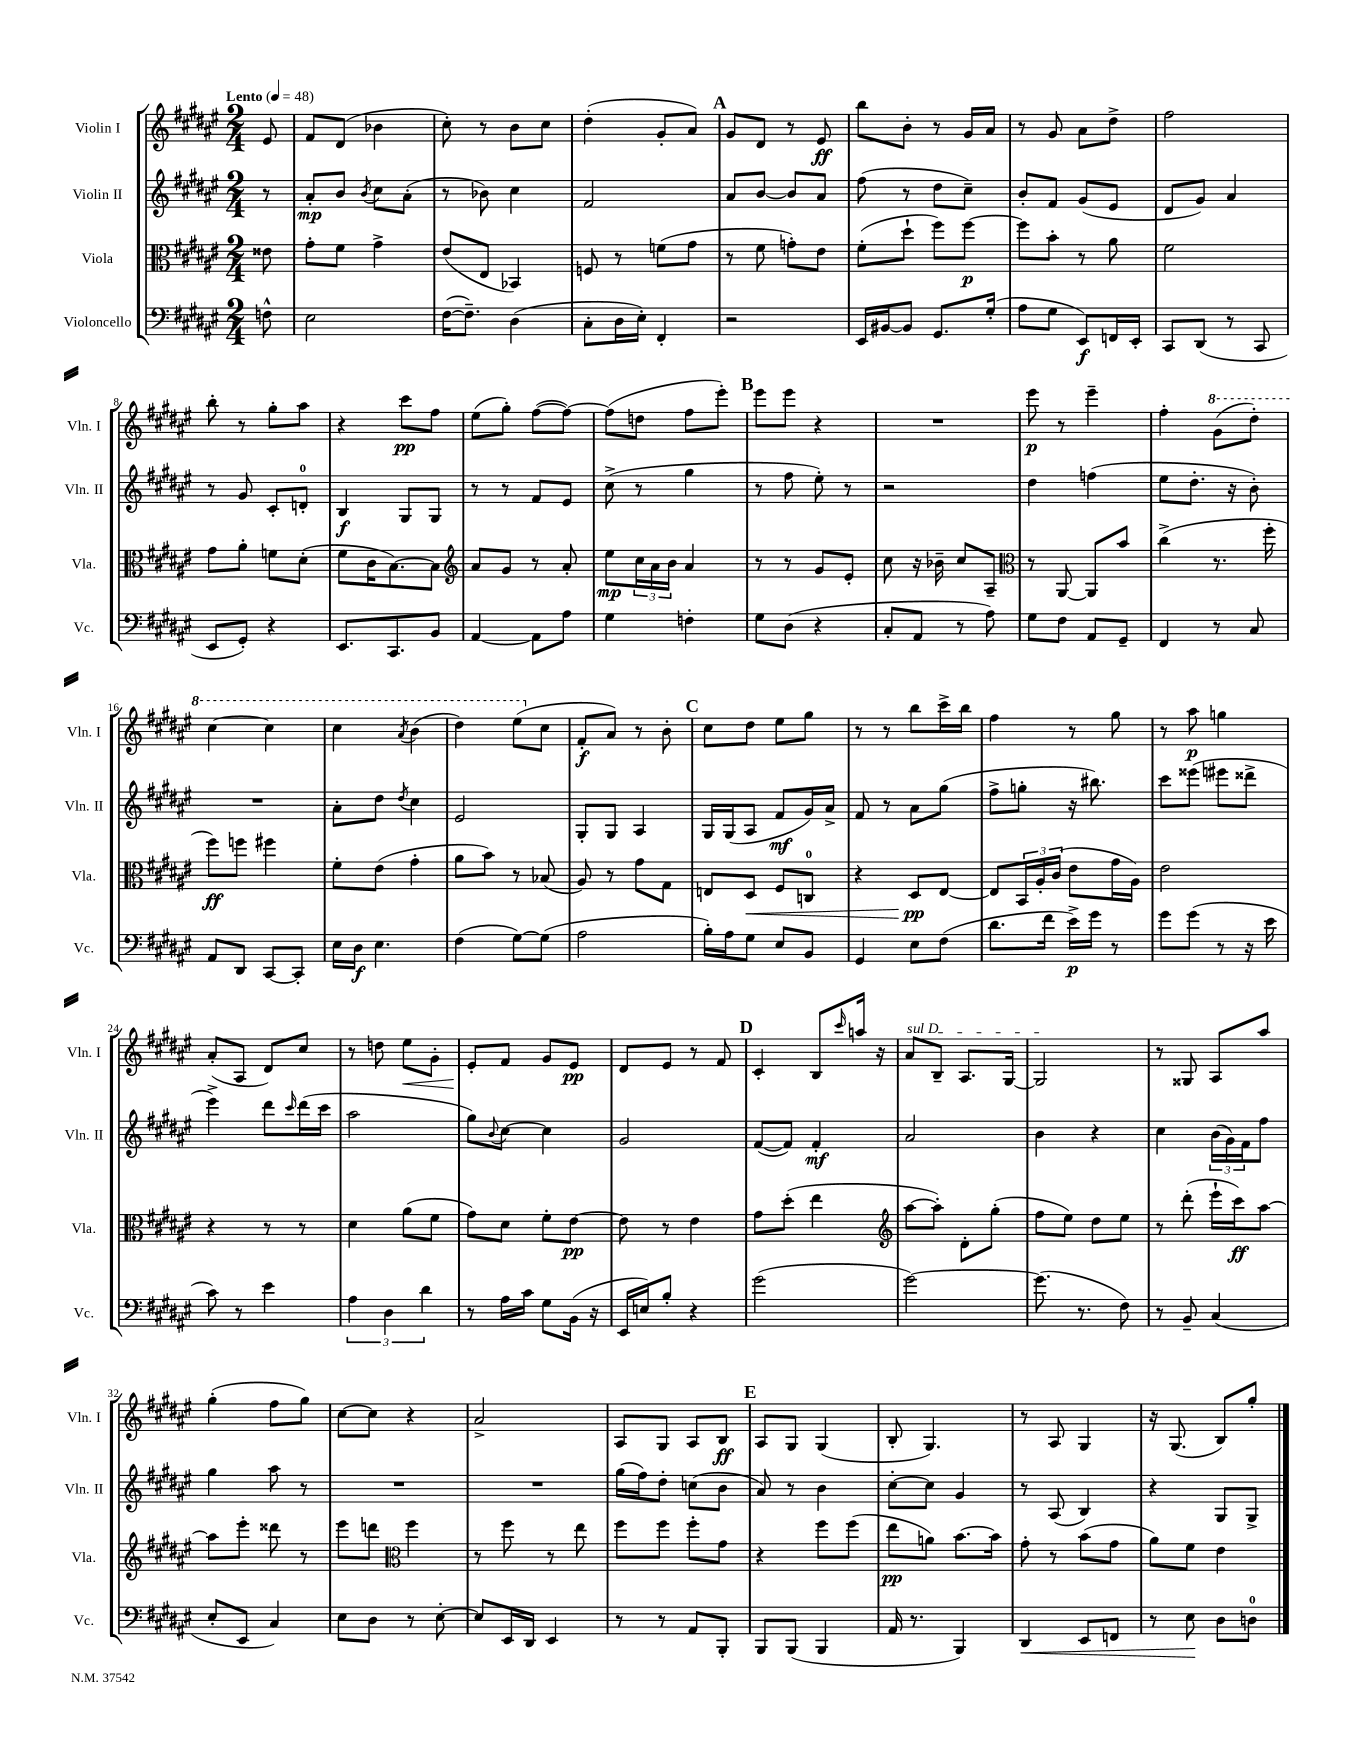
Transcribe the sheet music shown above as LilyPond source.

<<
\new StaffGroup <<
\new Staff = "s0" \with { instrumentName = "Violin I" shortInstrumentName = "Vln. I" } {
    \clef treble \key fis \major \numericTimeSignature \time 2/4 \partial 8 \tempo "Lento" 4 = 48
    eis'8 |
    fis'8 dis'8( bes'4 |
    cis''8-.) r8 b'8 cis''8 |
    dis''4-.( gis'8-. ais'8) |
    \mark \markup { \bold "A" } gis'8 dis'8 r8 eis'8\ff |
    b''8 b'8-. r8 gis'16 ais'16 |
    r8 gis'8 ais'8 dis''8-> |
    fis''2 |
    b''8-. r8 gis''8-. ais''8 |
    r4 cis'''8\pp fis''8 |
    eis''8( gis''8-.) fis''8~( fis''8~) |
    fis''8( d''8 fis''8 eis'''8-.) |
    \mark \markup { \bold "B" } eis'''8 eis'''8 r4 |
    R2 |
    eis'''8\p r8 eis'''4-- |
    fis''4-. \ottava #1 gis''8( dis'''8-.) |
    cis'''4~ cis'''4 |
    cis'''4 \acciaccatura { ais''8 } b''4( |
    dis'''4) eis'''8( \ottava #0 cis''8 |
    fis'8-.\f ais'8) r8 b'8-. |
    \mark \markup { \bold "C" } cis''8 dis''8 eis''8 gis''8 |
    r8 r8 b''8 cis'''16-> b''16 |
    fis''4 r8 gis''8 |
    r8 ais''8\p g''4 |
    ais'8-.( ais8 dis'8) cis''8 |
    r8 d''8 eis''8\< gis'8-. |
    eis'8-.\! fis'8 gis'8 eis'8\pp |
    dis'8 eis'8 r8 fis'8 |
    \mark \markup { \bold "D" } cis'4-. b8 \grace { cis'''16 } a''16 r16 |
    \once \override TextSpanner.bound-details.left.text = \markup { \italic "sul D" } ais'8\startTextSpan b8-- ais8. gis16~ |
    gis2\stopTextSpan |
    r8 gisis8 ais8 ais''8 |
    gis''4-.( fis''8 gis''8) |
    cis''8~ cis''8 r4 |
    ais'2-> |
    ais8 gis8 ais8 b8\ff |
    \mark \markup { \bold "E" } ais8 gis8 gis4( |
    b8-. gis4.) |
    r8 ais8 gis4 |
    r16 gis8.( b8) gis''8-. \bar "|." |
}
\new Staff = "s1" \with { instrumentName = "Violin II" shortInstrumentName = "Vln. II" } {
    \clef treble \key fis \major \numericTimeSignature \time 2/4 \partial 8
    r8 |
    ais'8-.\mp b'8 \acciaccatura { b'8 } cis''8 ais'8-.( |
    r8 bes'8) cis''4 |
    fis'2 |
    \mark \markup { \bold "A" } ais'8 b'8~ b'8 ais'8 |
    fis''8( r8 dis''8 cis''8--) |
    b'8-. fis'8 gis'8( eis'8 |
    dis'8 gis'8) ais'4 |
    r8 gis'8 cis'8-. d'8-0-. |
    b4\f gis8 gis8 |
    r8 r8 fis'8 eis'8 |
    cis''8->( r8 gis''4 |
    \mark \markup { \bold "B" } r8 fis''8 eis''8-.) r8 |
    r2 |
    dis''4 f''4( |
    eis''8 dis''8.-. r16 b'8-.) |
    R2 |
    ais'8-. dis''8 \acciaccatura { dis''8 } cis''4 |
    eis'2 |
    gis8-. gis8 ais4 |
    \mark \markup { \bold "C" } gis16 gis16( ais8 fis'8\mf gis'16) ais'16-> |
    fis'8 r8 ais'8 gis''8( |
    fis''8-> g''8-. r16 bis''8.) |
    cis'''8 eisis'''8( eis'''8 disis'''8-> |
    eis'''4->) dis'''8 \grace { cis'''16 } dis'''16( cis'''16 |
    ais''2 |
    gis''8) \appoggiatura { b'8 } cis''8~ cis''4 |
    gis'2 |
    \mark \markup { \bold "D" } fis'8~( fis'8) fis'4-.\mf |
    ais'2 |
    b'4 r4 |
    cis''4 \tuplet 3/2 { b'16( gis'16) fis'16 } fis''8 |
    gis''4 ais''8 r8 |
    R2 |
    R2 |
    gis''16( fis''16) dis''8-. c''8( b'8 |
    \mark \markup { \bold "E" } ais'8) r8 b'4 |
    cis''8~-. cis''8 gis'4 |
    r8 ais8( b4) |
    r4 gis8 gis8-> \bar "|." |
}
\new Staff = "s2" \with { instrumentName = "Viola" shortInstrumentName = "Vla." } {
    \clef alto \key fis \major \numericTimeSignature \time 2/4 \partial 8
    eisis'8 |
    gis'8-. fis'8 gis'4-> |
    eis'8( eis8 bes,4) |
    f8 r8 f'8( gis'8 |
    \mark \markup { \bold "A" } r8 fis'8 g'8-.) eis'8 |
    fis'8-.( dis''8-! fis''8) fis''8~\p |
    fis''8 b'8-. r8 ais'8 |
    fis'2 |
    gis'8 ais'8-. f'8 dis'8-.( |
    fis'8 cis'16 b8.~) b8 |
    \clef treble ais'8 gis'8 r8 ais'8-. |
    eis''8\mp \tuplet 3/2 { cis''16 ais'16 b'16 } ais'4 |
    \mark \markup { \bold "B" } r8 r8 gis'8 eis'8-. |
    cis''8 r16 bes'16-- cis''8 ais8-- |
    \clef alto r8 ais,8~ ais,8 b'8 |
    cis''4->( r8. fis''16-. |
    fis''8\ff) f''8 fis''4 |
    fis'8-. eis'8( gis'4-. |
    ais'8 b'8) r8 bes8( |
    ais8) r8 gis'8 gis8 |
    \mark \markup { \bold "C" } e8 dis8\< fis8 c8-0 |
    r4 dis8\pp\! eis8~ |
    eis8 \tuplet 3/2 { b,16 ais16-. cis'16( } eis'8 gis'16 ais16) |
    eis'2 |
    r4 r8 r8 |
    dis'4 ais'8( fis'8 |
    gis'8) dis'8 fis'8-. eis'8~\pp |
    eis'8 r8 eis'4 |
    \mark \markup { \bold "D" } gis'8 dis''8-.( eis''4 |
    \clef treble ais''8~ ais''8-.) dis'8-. gis''8-.( |
    fis''8 eis''8) dis''8 eis''8 |
    r8 dis'''8-.( eis'''16-! cis'''16\ff) ais''8~ |
    ais''8 eis'''8-. disis'''8 r8 |
    eis'''8 d'''8 \clef alto fis''4 |
    r8 fis''8 r8 eis''8 |
    fis''8 fis''8 fis''8-. gis'8 |
    \mark \markup { \bold "E" } r4 fis''8 fis''8( |
    eis''8\pp a'8) b'8.~ b'16 |
    gis'8-. r8 b'8( gis'8 |
    ais'8) fis'8 eis'4 \bar "|." |
}
\new Staff = "s3" \with { instrumentName = "Violoncello" shortInstrumentName = "Vc." } {
    \clef bass \key fis \major \numericTimeSignature \time 2/4 \partial 8
    f8-^ |
    eis2 |
    fis16~( fis8.--) dis4( |
    cis8-. dis16 eis16-.) fis,4-. |
    \mark \markup { \bold "A" } r2 |
    eis,16 bis,16~ bis,8 gis,8. gis16-.( |
    ais8 gis8 eis,8\f) f,16 eis,16-. |
    cis,8 dis,8( r8 cis,8 |
    eis,8 gis,8-.) r4 |
    eis,8. cis,8. b,8 |
    ais,4~ ais,8 ais8 |
    gis4 f4-. |
    \mark \markup { \bold "B" } gis8 dis8( r4 |
    cis8-. ais,8 r8 ais8) |
    gis8 fis8 ais,8 gis,8-- |
    fis,4 r8 cis8 |
    ais,8 dis,8 cis,8~ cis,8-. |
    eis16 dis16\f eis4. |
    fis4( gis8~) gis8( |
    ais2 |
    \mark \markup { \bold "C" } b16-.) ais16 gis8 eis8 b,8 |
    gis,4 eis8 fis8( |
    dis'8. fis'16 eis'16->\p) gis'16 r8 |
    gis'8 gis'8( r8 r16 eis'16 |
    cis'8) r8 eis'4 |
    \tuplet 3/2 { ais4 dis4 dis'4 } |
    r8 ais16 cis'16 gis8 b,16( r16 |
    eis,16 e16) b8-. r4 |
    \mark \markup { \bold "D" } gis'2( |
    gis'2~) |
    gis'8.( r8. fis8) |
    r8 b,8-- cis4( |
    eis8-. eis,8 cis4) |
    eis8 dis8 r8 eis8~-. |
    eis8 eis,16 dis,16 eis,4 |
    r8 r8 ais,8 b,,8-. |
    \mark \markup { \bold "E" } b,,8 b,,8( b,,4 |
    ais,16 r8. b,,4) |
    dis,4\< eis,8 f,8 |
    r8 eis8\! dis8 d8-0 \bar "|." |
}
>>
>>
